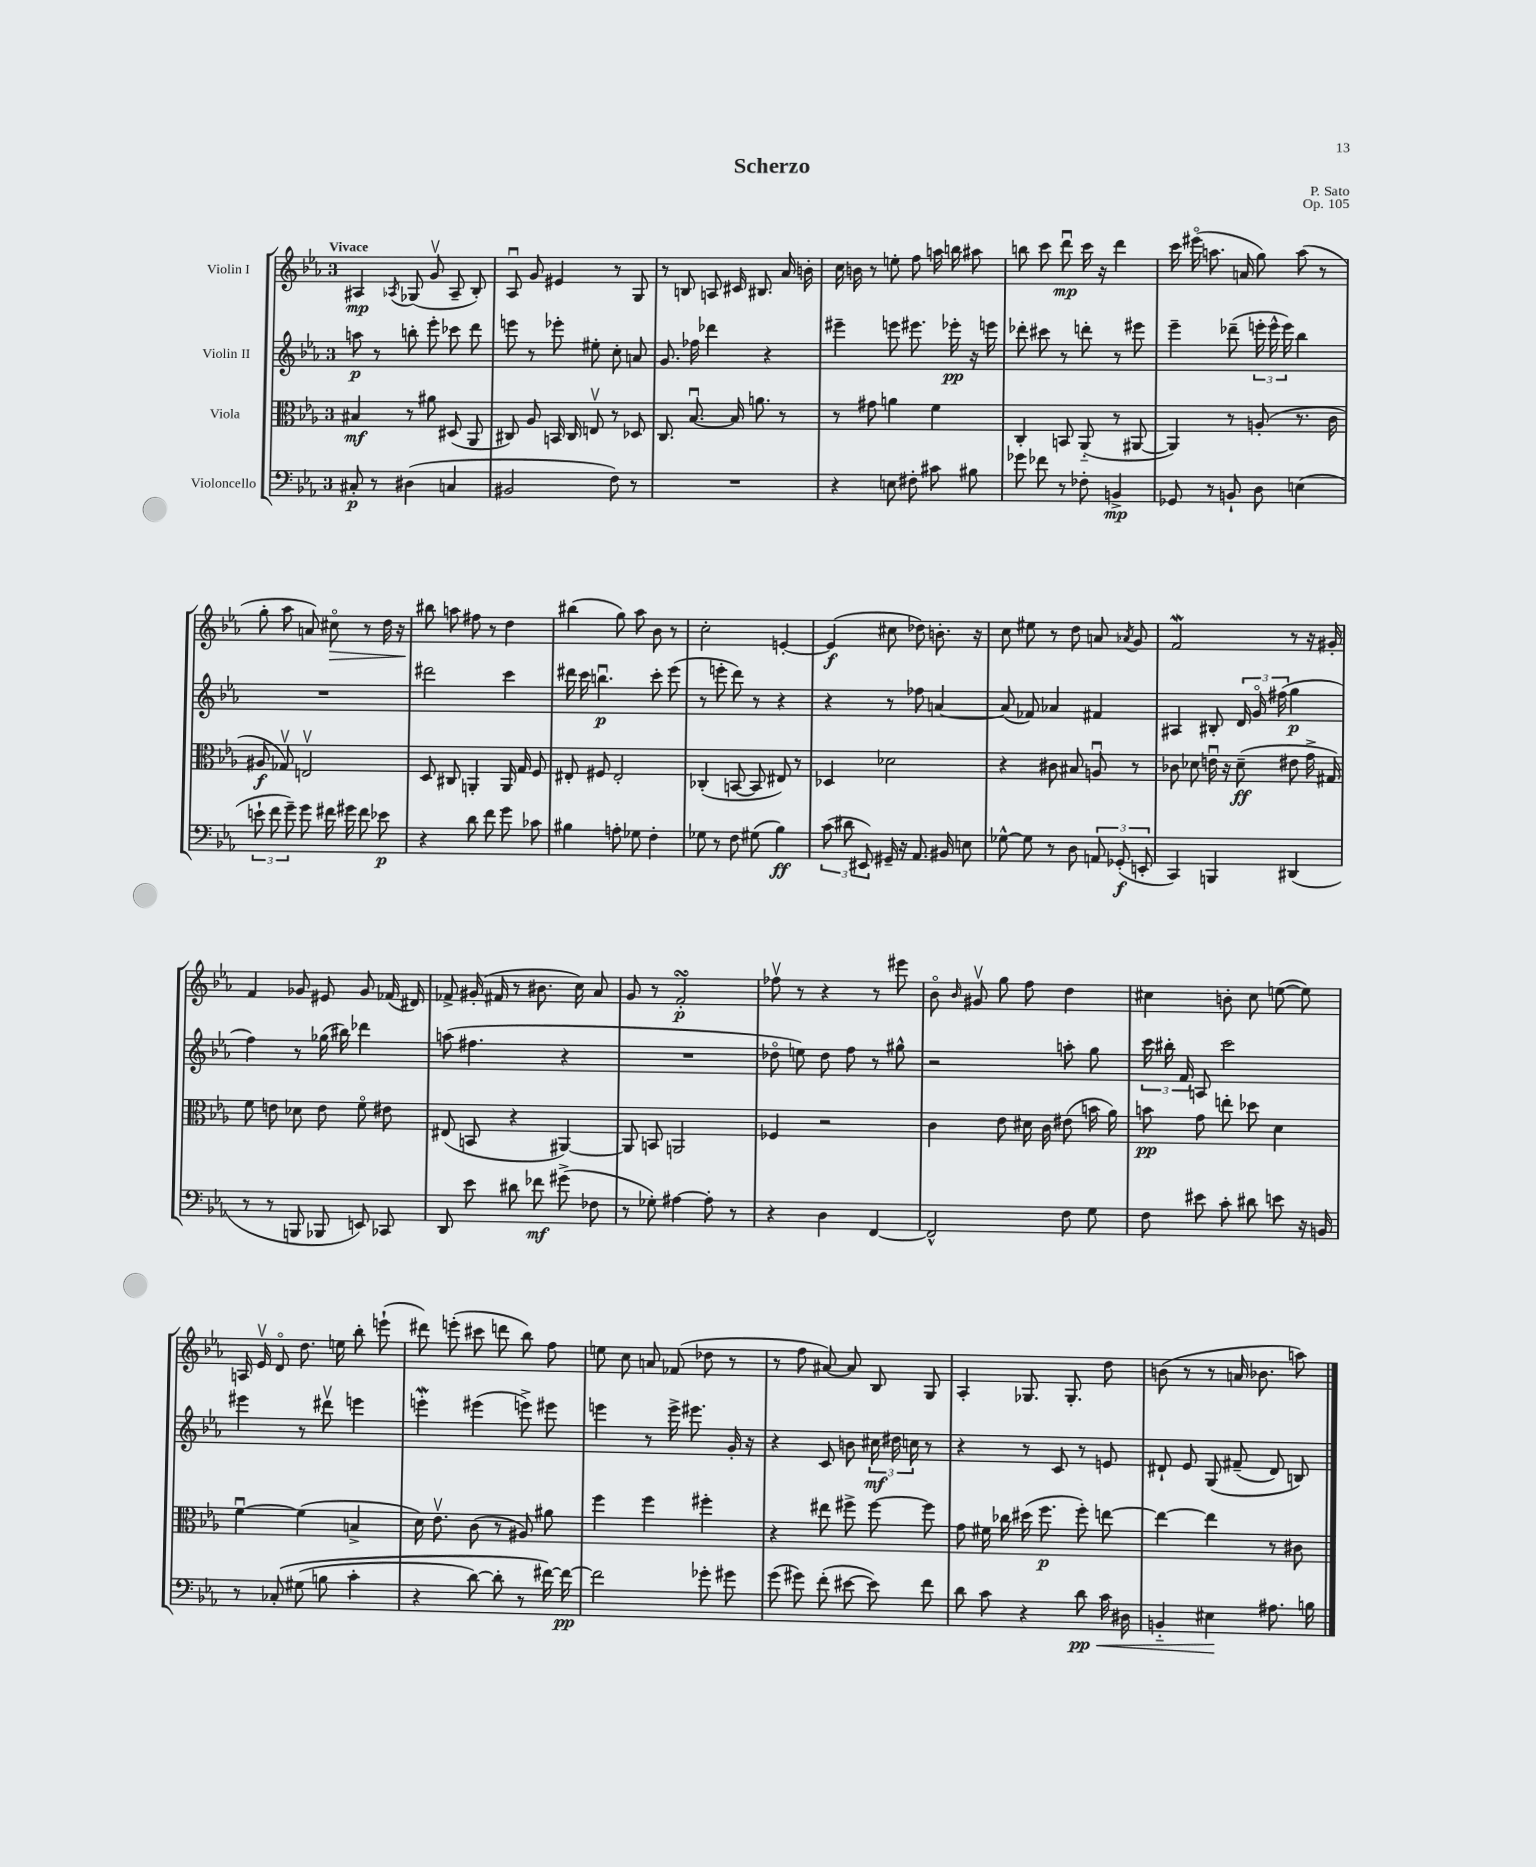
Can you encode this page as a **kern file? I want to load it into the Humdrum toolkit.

**kern	**kern	**kern	**kern
*staff4	*staff3	*staff2	*staff1
*clefF4	*clefC3	*clefG2	*clefG2
*k[b-e-a-]	*k[b-e-a-]	*k[b-e-a-]	*k[b-e-a-]
*M3/4	*M3/4	*M3/4	*M3/4
8C#'/	4B#/	8aa\	4A#/
8r	.	8r	.
.	.	.	8qA-/
(4D#\	8r	8bb'\	(8G-/
.	8a#\	8eee-'\	8gv/
4C/	(8D#/	8ccc-\	8A-~/
.	8AA-/	8ddd\	8B-'/)
=	=	=	=
2BB#/	8C#/)	8eee\	8A-u/
.	8A-/	8r	8g/
.	16BB/	8eee-'\	4e#/
.	16C#/	.	.
.	8Ev/	8ee#'\	.
8F\)	8r	8cc'\	8r
8r	8D-/	8a/	8G/
=	=	=	=
2.r	8.C/	8.g/	8r
.	.	.	8B/
.	[8.B-u/	16ff-\	.
.	.	4ddd-\	8A/
.	16B-/]	.	16c#/
.	8.a\	.	8.B#/
.	.	4r	.
.	8r	.	16a-/
.	.	.	16b'\
=	=	=	=
4r	8r	4eee#~\	16cc\
.	.	.	16b\
.	8g#\	.	8r
8E\	4a\	8eee\	8ee'\
8F#'\	.	8.eee#\	8ff\
8c#\	4f\	.	16aa\
.	.	16eee-'\	16bb\
8B#\	.	16r	8aa#\
.	.	16eee\	.
=	=	=	=
8g-\	4C'/	8ddd-'\	8bb\
8f-\	.	8ccc#\	8ccc\
8r	8BB/	8r	8dddu\
8F-'\	(8AA-'~/	8ddd'\	16ccc\
.	.	.	16r
4BB^/	8r	8r	4ddd\
.	[8AA#/	8eee#\	.
=	=	=	=
8GG-/	4AA#/])	4eee-~\	16ccc\
.	.	.	(16eee#o\
8r	.	.	8.aa\
8BB`/	8r	(8ddd-~\	.
.	.	.	16a/
8D\	(8A'/	24eee'\	8gg\)
.	.	24eee^^\	.
.	.	24eee\)	.
(4E\	8.r	4bb-\	(8aa\
.	.	.	8r
.	16c\	.	.
=	=	=	=
12e`\	8A#/	2.r	8gg'\
12f\	.	.	.
.	8G-v/)	.	8aa-\
12g~\)	.	.	.
8g\	2Ev/	.	8a/)
16f#\	.	.	8cc#o\
16g#\	.	.	.
8f#\	.	.	8r
8e-\	.	.	16dd\
.	.	.	16r
=	=	=	=
4r	8D/	2ddd#\	8bb#\
.	8C#/	.	8aa\
8d\	4AA'/	.	8ff#\
8f\	.	.	8r
8g\	16AA/	4ccc\	4dd\
.	16G/	.	.
8c-\	8F/	.	.
=	=	=	=
4B#\	8E#'/	16ddd#\	(4bb#\
.	.	16ccc\	.
.	8F#/	4.bbu\	.
8A'\	2E#'/	.	8gg\)
8G-\	.	.	8aa-\
4F'\	.	8ccc'\	8b-\
.	.	(8eee-\	8r
=	=	=	=
8G-\	(4C-'/	8r	2cc'\
8r	.	8eee'\	.
8F\	[8BB/	8ddd\)	.
(8G#\	8BB/]	8r	.
4B-\)	8E#/)	4r	[4e'/
.	8r	.	.
=	=	=	=
(12c\	4D-/	4r	(4e/]
12d#\	.	.	.
12EE#/)	.	.	.
16GG#~/	2d-\	8r	8cc#\
16r	.	.	.
8.AA-/	.	8ff-\	8dd-\)
.	.	[4a/	8.b'\
16BB#/	.	.	.
8E\	.	.	.
.	.	.	16r
=	=	=	=
[8G-^^\	4r	(8a/]	8cc\
8G-\]	.	8f-/)	8ee#\
8r	8c#\	4a-/	8r
8D\	8B#/	.	8dd\
12AA/	8Au/	4f#/	8a/
(12GG-'/	.	.	.
.	.	.	8qa-/
.	8r	.	8g/
12EE'/	.	.	.
=	=	=	=
4CC/)	8c-\	4A#/	2f/
.	8d-\	.	.
4BBB/	16eu\	8B#'/	.
.	16r	.	.
.	(8d-~\	24d/	.
.	.	24go/	.
.	.	(24ff#\	.
(4DD#/	8e#\	4gg\	8r
.	16g^\	.	16r
.	16G#/)	.	16g#'/
=	=	=	=
8r	8f\	4ff\)	4f/
8r	8e\	.	.
8BBB/	8d-\	8r	8g-/
8BBB-/	8e\	(16gg-\	8e#/
.	.	16bb#\)	.
8EE/)	8fo\	4ddd-\	8g-/
8CC-/	8e#\	.	(16f-/
.	.	.	16d#/)
=	=	=	=
8DD/	(8E#/	(8aa\	8f-^/
8e-\	8BB/	4.ff#\	(16g#'/
.	.	.	16f#/
8d#\	4r	.	8r
8f-\	.	.	8.b#\
(8g#^\	[4AA#/)	4r	.
.	.	.	16cc\)
8F-\	.	.	8a-/
=	=	=	=
8r	8AA#/]	2.r	8g/
8G-'\)	8BB/	.	8r
[4A#\	2AA/	.	2f'/
8A#'\]	.	.	.
8r	.	.	.
=	=	=	=
4r	4F-/	8dd-o\	8ff-v\
.	.	8ee\)	8r
4D\	2r	8dd-\	4r
.	.	8ff\	.
[4FF/	.	8r	8r
.	.	8gg#^^\	8eee#\
=	=	=	=
2FF^^/]	4c\	2r	8b-o\
.	.	.	16qqb-/
.	.	.	8g#v/
.	8e-\	.	8gg\
.	16d#\	.	8ff\
.	16c\	.	.
8F\	(8e#\	8aa'\	4dd\
8G\	16b\	8gg\	.
.	16a-\)	.	.
=	=	=	=
8F\	8b\	24ccc\	4cc#\
.	.	24bb#'\	.
.	.	24f/	.
8e#\	8g\	8A/	.
8c'\	8ee'\	2ccc\	8b'\
8d#\	8dd-\	.	8cc#\
8e\	4d\	.	([8ee\
16r	.	.	8ee\])
16BB/	.	.	.
=	=	=	=
8r	[4fu\	4eee#\	16A/
.	.	.	16e-v/
&(8C-'/	.	.	8do/
(8G#\	(4f\]	8r	8.dd\
8B\	.	8ddd#v\	.
.	.	.	16ee\
4c'\	4B^/	4eee\	8bb-'\
.	.	.	(8eee`\
=	=	=	=
4r	16d\)	4eee'\	8ddd#\)
.	8.e-v\	.	.
.	.	.	(8eee'\
[8d\)	(8c\	(4eee#\	8ccc#\
8d'\]	8r	.	8ddd\
8r	8A#/)	8eee^\)	8bb-\)
[16f#\&)	8a#\	8eee#\	8ff\
16f#\_	.	.	.
=	=	=	=
2f#\]	4ff\	4eee\	8ee\
.	.	.	8cc\
.	4ff\	8r	8a/
.	.	16eee^\	(8f-/
.	.	8.eee#\	.
8g-'\	4ff#'\	.	8dd-\
8g#\	.	16g'/	8r
.	.	16r	.
=	=	=	=
(8g\	4r	4r	8r
8g#\)	.	.	8ff\
(8f'\	8ee#\	8c/	[8a#/)
[8e#\	8ff#^\	8b\	8a#/]
8e#\])	[8ff#\	24cc#\	8B-/
.	.	24dd#\	.
.	.	24cc\	.
8f\	8ff#\]	8r	8G/
=	=	=	=
8d\	8g\	4r	4A-'/
8c\	16f#\	.	.
.	16cc-\	.	.
4r	(16dd#\	8r	8.G-/
.	8.ff\	.	.
.	.	8c/	.
.	.	.	8.G-'/
8d\	8ff'\)	8r	.
16c\	[8ee\	8e/	8dd\
16D#\	.	.	.
=	=	=	=
4BB'~/	4ee\_	8d#`/	(8b\
.	.	8e-/	8r
4E#\	4ee\]	&(8G/	8r
.	.	(8f#~/	16a/
.	.	.	8.b-\
8.A#\	8r	8d#/)	.
.	8c#\	8B/&)	8aa\)
16B\	.	.	.
==	==	==	==
*-	*-	*-	*-
